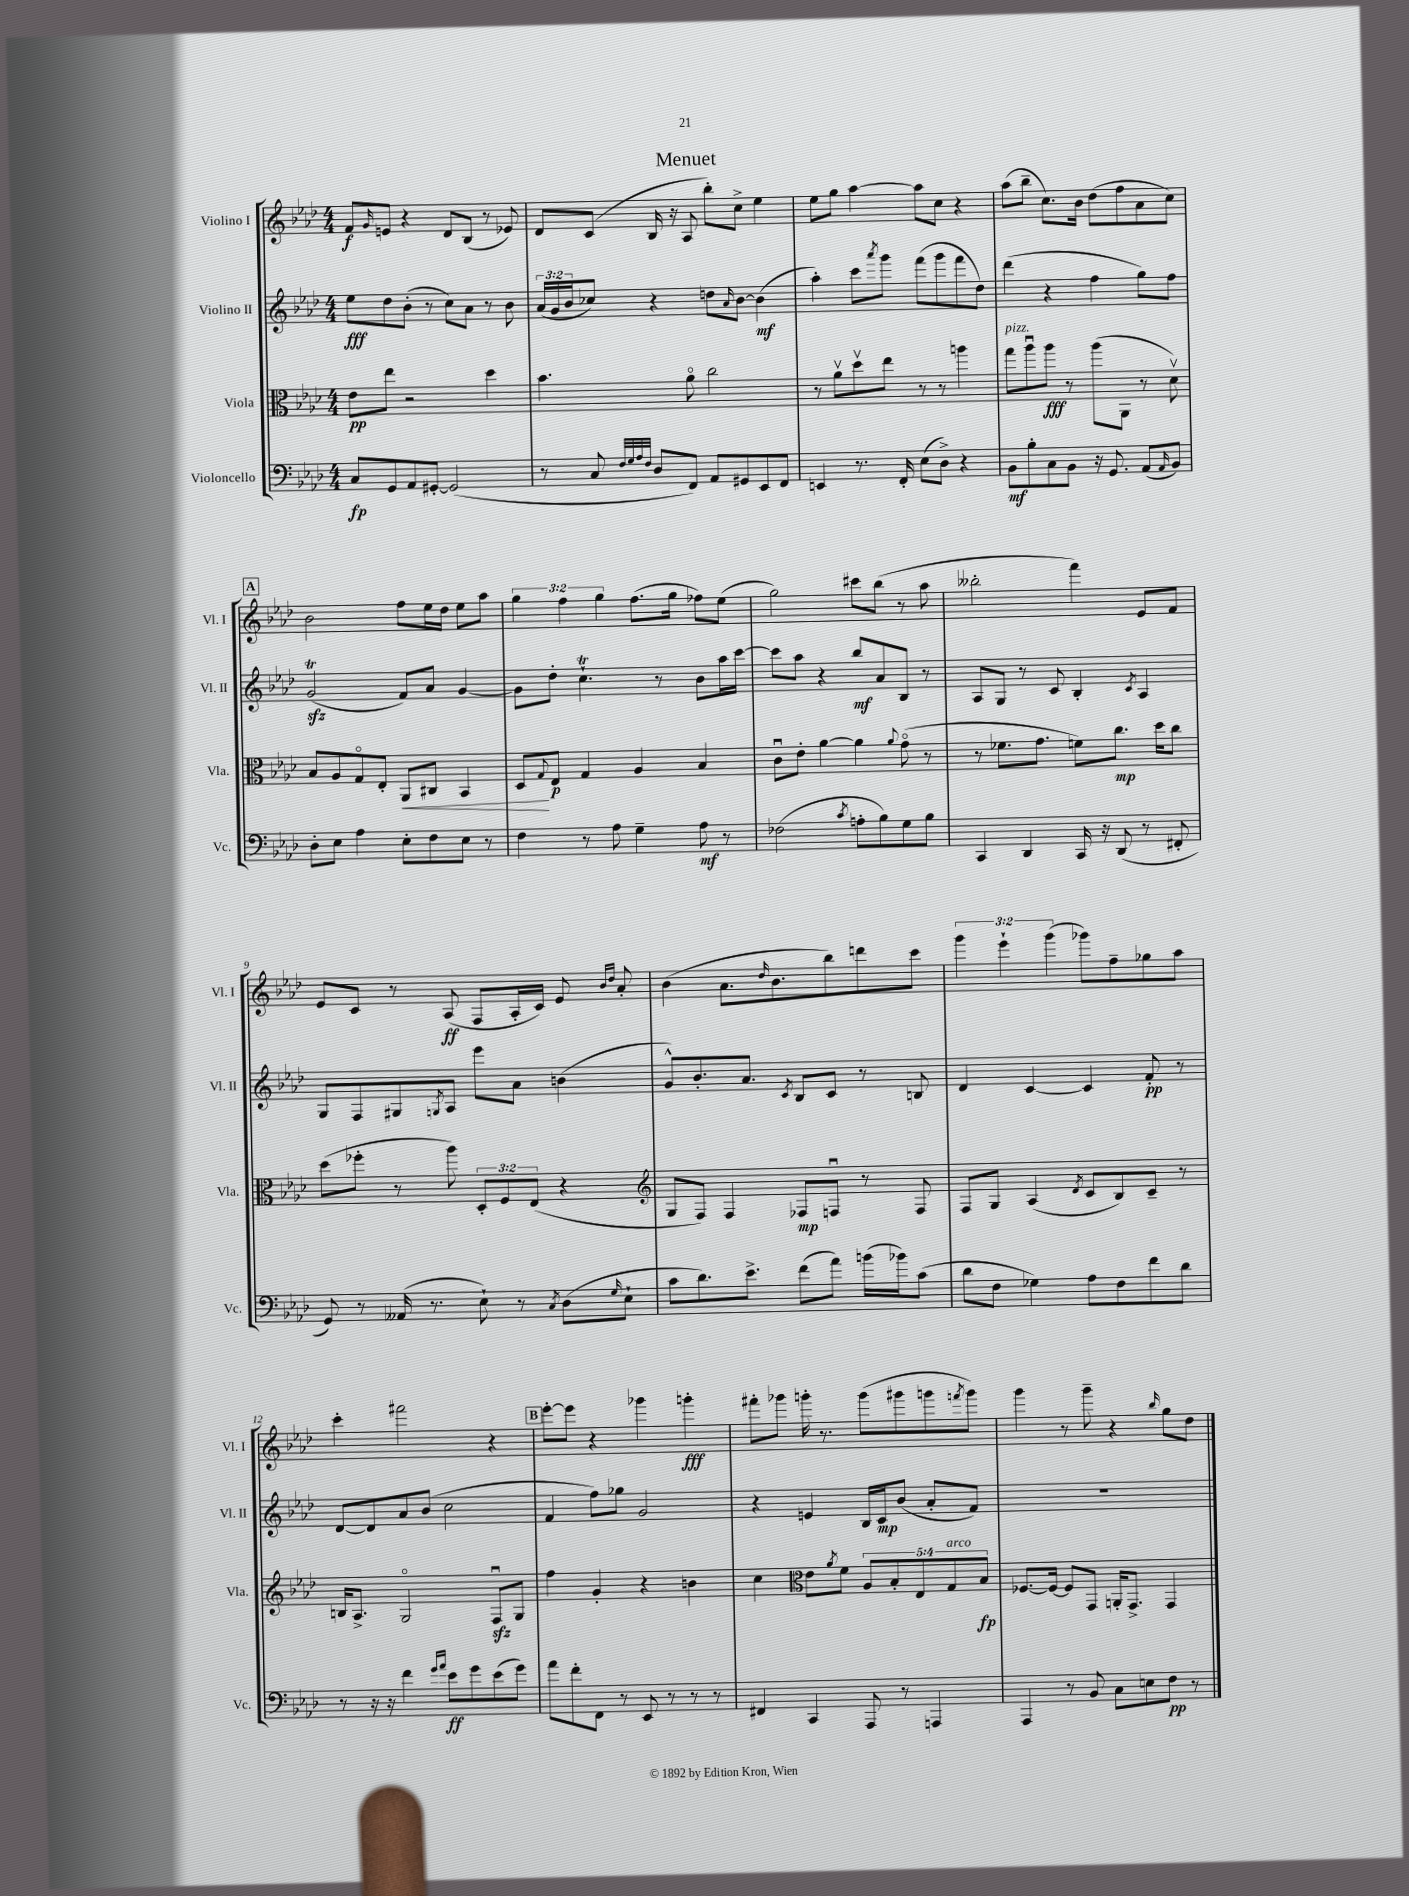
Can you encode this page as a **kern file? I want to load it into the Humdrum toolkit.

**kern	**kern	**kern	**kern
*staff4	*staff3	*staff2	*staff1
*clefF4	*clefC3	*clefG2	*clefG2
*k[b-e-a-d-]	*k[b-e-a-d-]	*k[b-e-a-d-]	*k[b-e-a-d-]
*M4/4	*M4/4	*M4/4	*M4/4
8C	8e-	8ee-	8f
.	.	.	16qqg
8GG	8ee-	8dd-	8e
8AA-	2r	(8b-'	4r
[8GG#'	.	8r	.
(2GG#]	.	8cc)	8d-
.	.	8a-	(8B-
.	4dd-	8r	8r
.	.	8b-	8e-)
=	=	=	=
8r	4.b-	(24a-	8d-
.	.	24g	.
.	.	24b-	.
8C	.	8cc-)	(8c
32qqF	.	.	.
32qqG	.	.	.
32qqA-	.	.	.
32qqF	.	.	.
8D-	.	4r	16B-
.	.	.	16r
8FF)	8a-o	.	8A-
8AA-	2cc	8dd	8bb-')
.	.	16qqa-	.
8GG#	.	[8b-	8cc^
8EE-	.	(4b-]	4ee-
8FF	.	.	.
=	=	=	=
4EE	8r	4aa-')	8ee-
.	8a-v	.	8gg
8.r	8dd-v	8ccc	[4aa-
.	.	8qaaa-	.
.	8ee-	8ggg	.
16FF'	.	.	.
(8E-	8r	(8fff	8aa-]
8D-^)	8r	8ggg	8cc
4r	4aa	8fff	4r
.	.	8dd-)	.
=	=	=	=
8BB-	8gg	(4ddd-	(8aa-
8B-'	8aa-u	.	8bb-~
8C	8aa-	4r	8.cc)
8BB-	8r	.	.
.	.	.	16b-
16r	(8aa-	4ff	(8dd-
8.GG	.	.	.
.	8AA-	.	8ff
(8AA-	8r	8gg)	8a-
16qqAA-	.	.	.
8BB-)	8d-v)	8ff	8cc)
=	=	=	=
8D-'	8B-	(2g	2b-
8E-	8A-	.	.
4A-	8Go	.	.
.	8E-'	.	.
8E-'	8AA-	8f)	8ff
8F	8C#	8a-	16ee-
.	.	.	16dd-
8E-	4BB-	[4g	8ee-
8r	.	.	8aa-
=	=	=	=
4F	8D-	8g]	6gg
.	8qqG	.	.
.	8E-	8dd-'	.
.	.	.	6ff
8r	4G	4.cc`	.
.	.	.	6gg
8A-	.	.	.
4G~	4A-	.	(8.ff
.	.	8r	.
.	.	.	16gg
8A-	4B-	8b-	8ff-)
8r	.	16aa-	(8ee-
.	.	[16ccc	.
=	=	=	=
(2F-	8cu	8ccc]	2gg)
.	8e-'	8aa-	.
.	[4a-	4r	.
8qc	.	.	.
8A'	4a-]	8bb-	8ccc#
8B-)	.	8a-	(8bb-
.	8qqa-	.	.
8G	(8go	8B-	8r
8B-	8r	8r	8aa-
=	=	=	=
4CC	8r	8A-	2bb--'
.	8.f-	8G	.
4DD-	.	8r	.
.	8.g	.	.
.	.	8c	.
16CC	8f)	4B-'	4fff)
16r	.	.	.
(8DD-	8.cc	.	.
.	.	8qc	.
8r	.	4A-	8e-
.	16dd-	.	.
8FF#'	8cc	.	8f
=	=	=	=
8GG)	(8dd-	8G	8e-
8r	8ff-'	8F	8c
(16AA--	8r	8G#	8r
8.r	.	.	.
.	.	8qG	.
.	8aa-)	8A-	(8A-
8E-`)	12D-'	8eee-	8F
.	12F	.	.
8r	.	8a-	16A-'
.	(12E-	.	.
.	.	.	16c)
8qC	.	.	.
(8D-	4r	(4b	8e-
.	.	.	16qqb-
16qqG	.	.	16qqdd-
8E-`	.	.	8a-'
=	=	=	=
*	*clefG2	*	*
8c	8G	8g^^)	(4b-
8.d-)	8F)	8.b-'	.
.	4F	.	8.a-
8.e-^	.	8.a-	.
.	.	.	16qqdd-
.	.	.	8.b-
.	.	8qc	.
(8f	8F-	8B-	.
8a-)	8Fu	8c	8bb-)
(16b	8r	8r	8ddd
16b-)	.	.	.
(8c	8F	8B	8ccc
=	=	=	=
8d-	8F	4d-	6ggg
8F	8G	.	.
.	.	.	6eee-`
4G-)	(4A-	[4c	.
.	.	.	(6ggg
.	8qd-	.	.
8A-	8c	4c]	8ggg-)
8F	8B-)	.	8ff~
8f	8c~	8f'	8gg-
8d-	8r	8r	8aa-
=	=	=	=
8r	16B	[8d-	4ccc'
.	8.A-^	.	.
16r	.	8d-]	.
16r	.	.	.
4f	2Go	8a-	2fff#
.	.	(8b-	.
16qqg	.	.	.
16qqa-	.	.	.
8e-	.	2cc	.
8g	.	.	.
(8e-	8Fu	.	4r
8g)	8G	.	.
=	=	=	=
8a-	4ff	4f	[8eee-'
8f'	.	.	8eee-]
8FF	4g'	8ff)	4r
8r	.	8gg-	.
8EE-	4r	2g	4ggg-
8r	.	.	.
8r	4b	.	4ggg'
8r	.	.	.
=	=	=	=
4FF#	4cc	4r	8fff#'
.	.	.	8ggg-
*	*clefC3	*	*
4CC	8e-	4e	16ggg'
.	.	.	8.r
.	8qa-	.	.
.	8f	.	.
8AAA-	10A-	16B-	(8ggg
.	.	16c	.
.	10B-'	.	.
8r	.	(8b-	8ggg#
.	10E-	.	.
4AAA	.	8a-'	8ggg
.	10G	.	.
.	.	.	8qfff
.	.	8f)	8ggg)
.	10B-	.	.
=	=	=	=
4AAA-	[8.F-	1r	4ggg
.	16F-_	.	.
8r	8F-]	.	8r
8BB-	8GG	.	8ggg~
8C	16AA'	.	4r
.	8.GG^	.	.
8E	.	.	.
.	.	.	16qqbb-
8F	4GG	.	8gg
8r	.	.	8dd-
==	==	==	==
*-	*-	*-	*-
